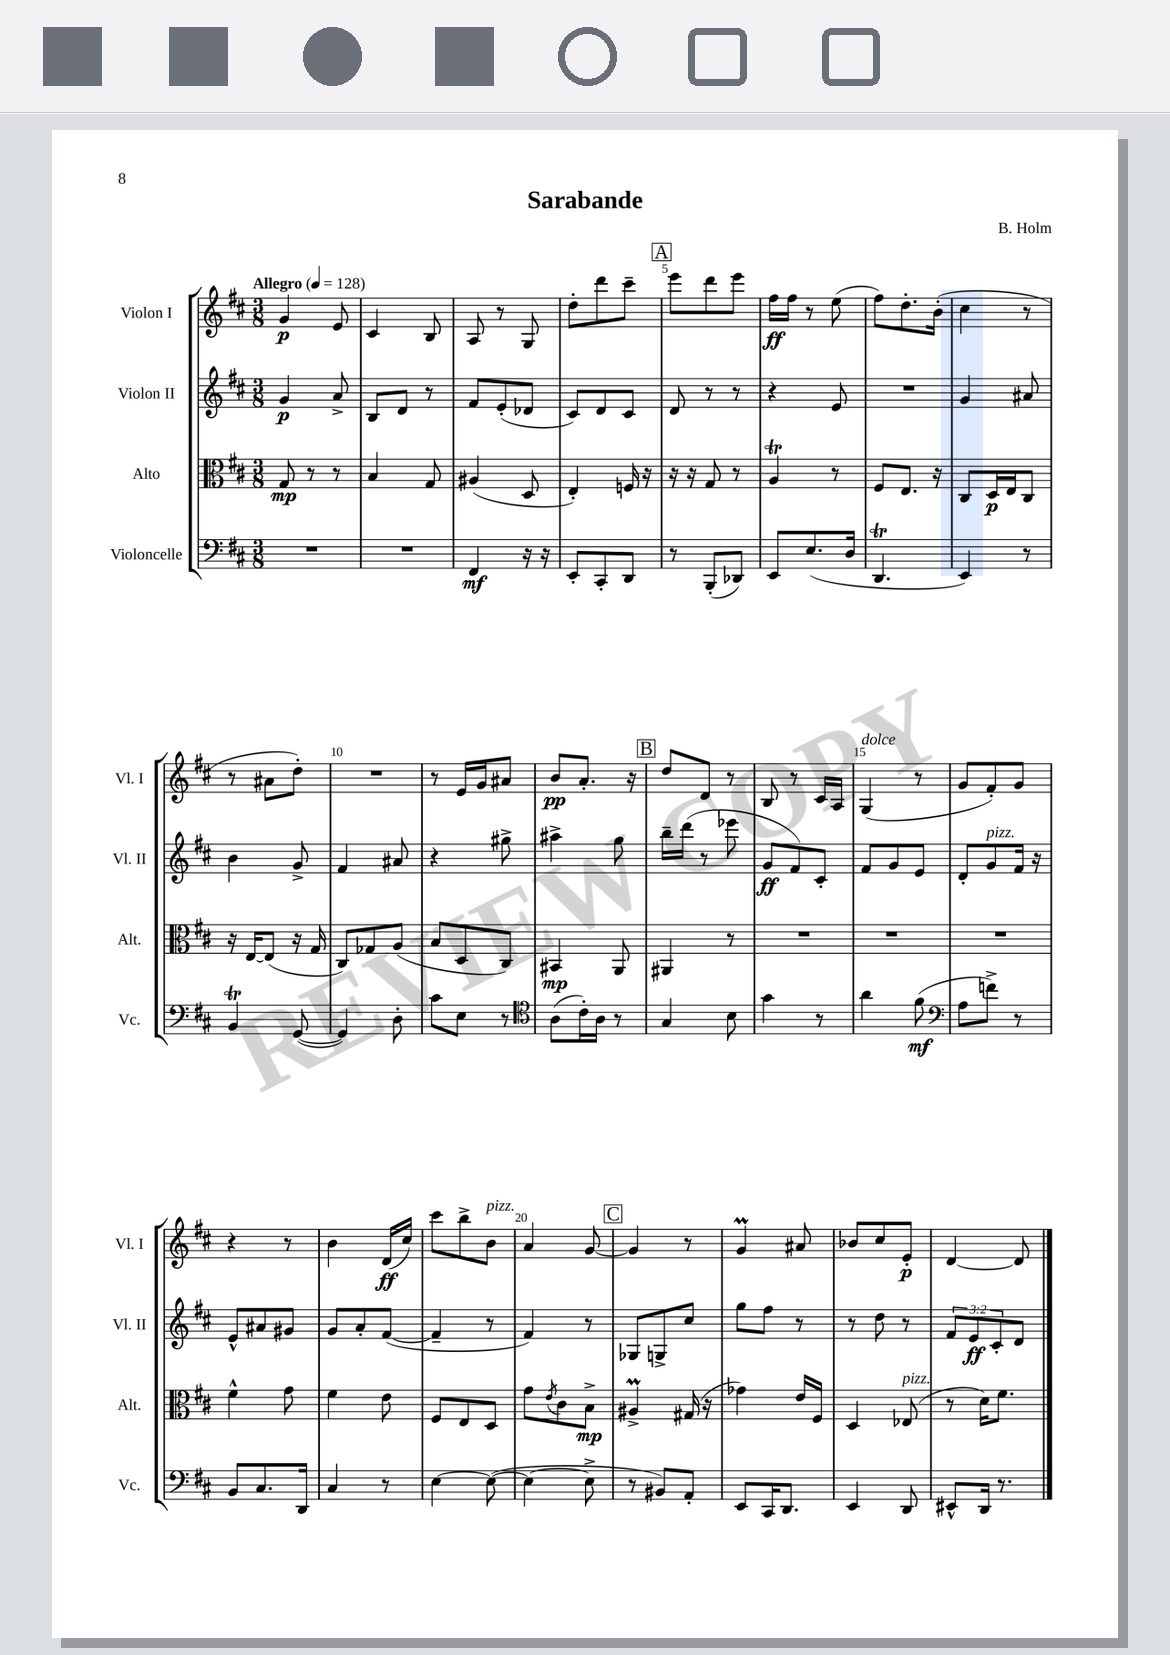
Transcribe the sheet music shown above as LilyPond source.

\header { title = "Sarabande" composer = "B. Holm" }
<<
\new StaffGroup <<
\new Staff = "s0" \with { instrumentName = "Violon I" shortInstrumentName = "Vl. I" } {
    \clef treble \key d \major \numericTimeSignature \time 3/8 \tempo "Allegro" 4 = 128
    g'4\p e'8 |
    cis'4 b8 |
    a8 r8 g8 |
    d''8-. d'''8 cis'''8-- |
    \mark \markup { \box "A" } e'''8 d'''8 e'''8 |
    fis''16\ff fis''16 r8 e''8( |
    fis''8) d''8.-. b'16-.( |
    cis''4 r8 |
    r8 ais'8 d''8-.) |
    R4. |
    r8 e'16 g'16 ais'8 |
    b'8\pp a'8.-. r16 |
    \mark \markup { \box "B" } d''8 d'8 r8 |
    b8 r8 cis'16 a16 |
    g4^\markup { \italic "dolce" }( r8 |
    g'8 fis'8-.) g'8 |
    r4 r8 |
    b'4 d'16\ff( cis''16) |
    cis'''8 b''8-> b'8^\markup { \italic "pizz." } |
    a'4 g'8~ |
    \mark \markup { \box "C" } g'4 r8 |
    g'4\prall ais'8 |
    bes'8 cis''8 e'8-.\p |
    d'4~ d'8 \bar "|." |
}
\new Staff = "s1" \with { instrumentName = "Violon II" shortInstrumentName = "Vl. II" } {
    \clef treble \key d \major \numericTimeSignature \time 3/8 \override Staff.TupletNumber.text = #tuplet-number::calc-fraction-text
    g'4\p a'8-> |
    b8 d'8 r8 |
    fis'8 e'8-.( des'8 |
    cis'8) d'8 cis'8 |
    \mark \markup { \box "A" } d'8 r8 r8 |
    r4 e'8 |
    R4. |
    g'4 ais'8 |
    b'4 g'8-> |
    fis'4 ais'8 |
    r4 gis''8-> |
    ais''4-> g''8 |
    \mark \markup { \box "B" } b''16-- d'''16( r8 ees'''8 |
    g'8\ff fis'8) cis'8-. |
    fis'8 g'8 e'8 |
    d'8-. g'8^\markup { \italic "pizz." } fis'16 r16 |
    e'8-^ ais'8 gis'8 |
    g'8 a'8-. fis'8~( |
    fis'4-- r8 |
    fis'4) r8 |
    \mark \markup { \box "C" } ges8 g8-> cis''8 |
    g''8 fis''8 r8 |
    r8 d''8 r8 |
    \tuplet 3/2 { fis'8 e'8\ff cis'8-. } d'8 \bar "|." |
}
\new Staff = "s2" \with { instrumentName = "Alto" shortInstrumentName = "Alt." } {
    \clef alto \key d \major \numericTimeSignature \time 3/8
    g8\mp r8 r8 |
    b4 g8 |
    ais4( d8 |
    e4-.) f16 r16 |
    \mark \markup { \box "A" } r16 r16 g8 r8 |
    a4\trill r8 |
    fis8 e8. r16 |
    cis8 d16\p e16 cis8 |
    r16 e16~ e8( r16 g16 |
    cis8) ges8 a8( |
    b8 d8 cis8) |
    bis,4\mp a,8 |
    \mark \markup { \box "B" } ais,4 r8 |
    R4. |
    R4. |
    R4. |
    fis'4-^ g'8 |
    fis'4 e'8 |
    fis8 e8 d8 |
    g'8 \acciaccatura { e'8 } cis'8 b8->\mp |
    \mark \markup { \box "C" } ais4->\prall gis16( r16 |
    ges'4) e'16 fis16 |
    d4 ees8^\markup { \italic "pizz." }( |
    r8 d'16) fis'8. \bar "|." |
}
\new Staff = "s3" \with { instrumentName = "Violoncelle" shortInstrumentName = "Vc." } {
    \clef bass \key d \major \numericTimeSignature \time 3/8
    R4. |
    R4. |
    fis,4\mf r16 r16 |
    e,8-. cis,8-. d,8 |
    \mark \markup { \box "A" } r8 b,,8-.( des,8) |
    e,8 e8.( d16 |
    d,4.\trill |
    e,4) r8 |
    b,4\trill g,8~( |
    g,4) d8-. |
    cis'8 e8 r8 |
    \clef tenor a8( cis'16-.) a16 r8 |
    \mark \markup { \box "B" } g4 b8 |
    g'4 r8 |
    a'4 fis'8\mf( |
    \clef bass a8 f'8->) r8 |
    b,8 cis8. d,16 |
    cis4 r8 |
    e4~ e8~( |
    e4~ e8-> |
    \mark \markup { \box "C" } r8 bis,8) a,8-. |
    e,8 cis,16 d,8. |
    e,4 d,8 |
    eis,8-^ d,16 r8. \bar "|." |
}
>>
>>
\layout { \context { \Score \override BarNumber.break-visibility = ##(#f #t #t) barNumberVisibility = #(every-nth-bar-number-visible 5) } }
